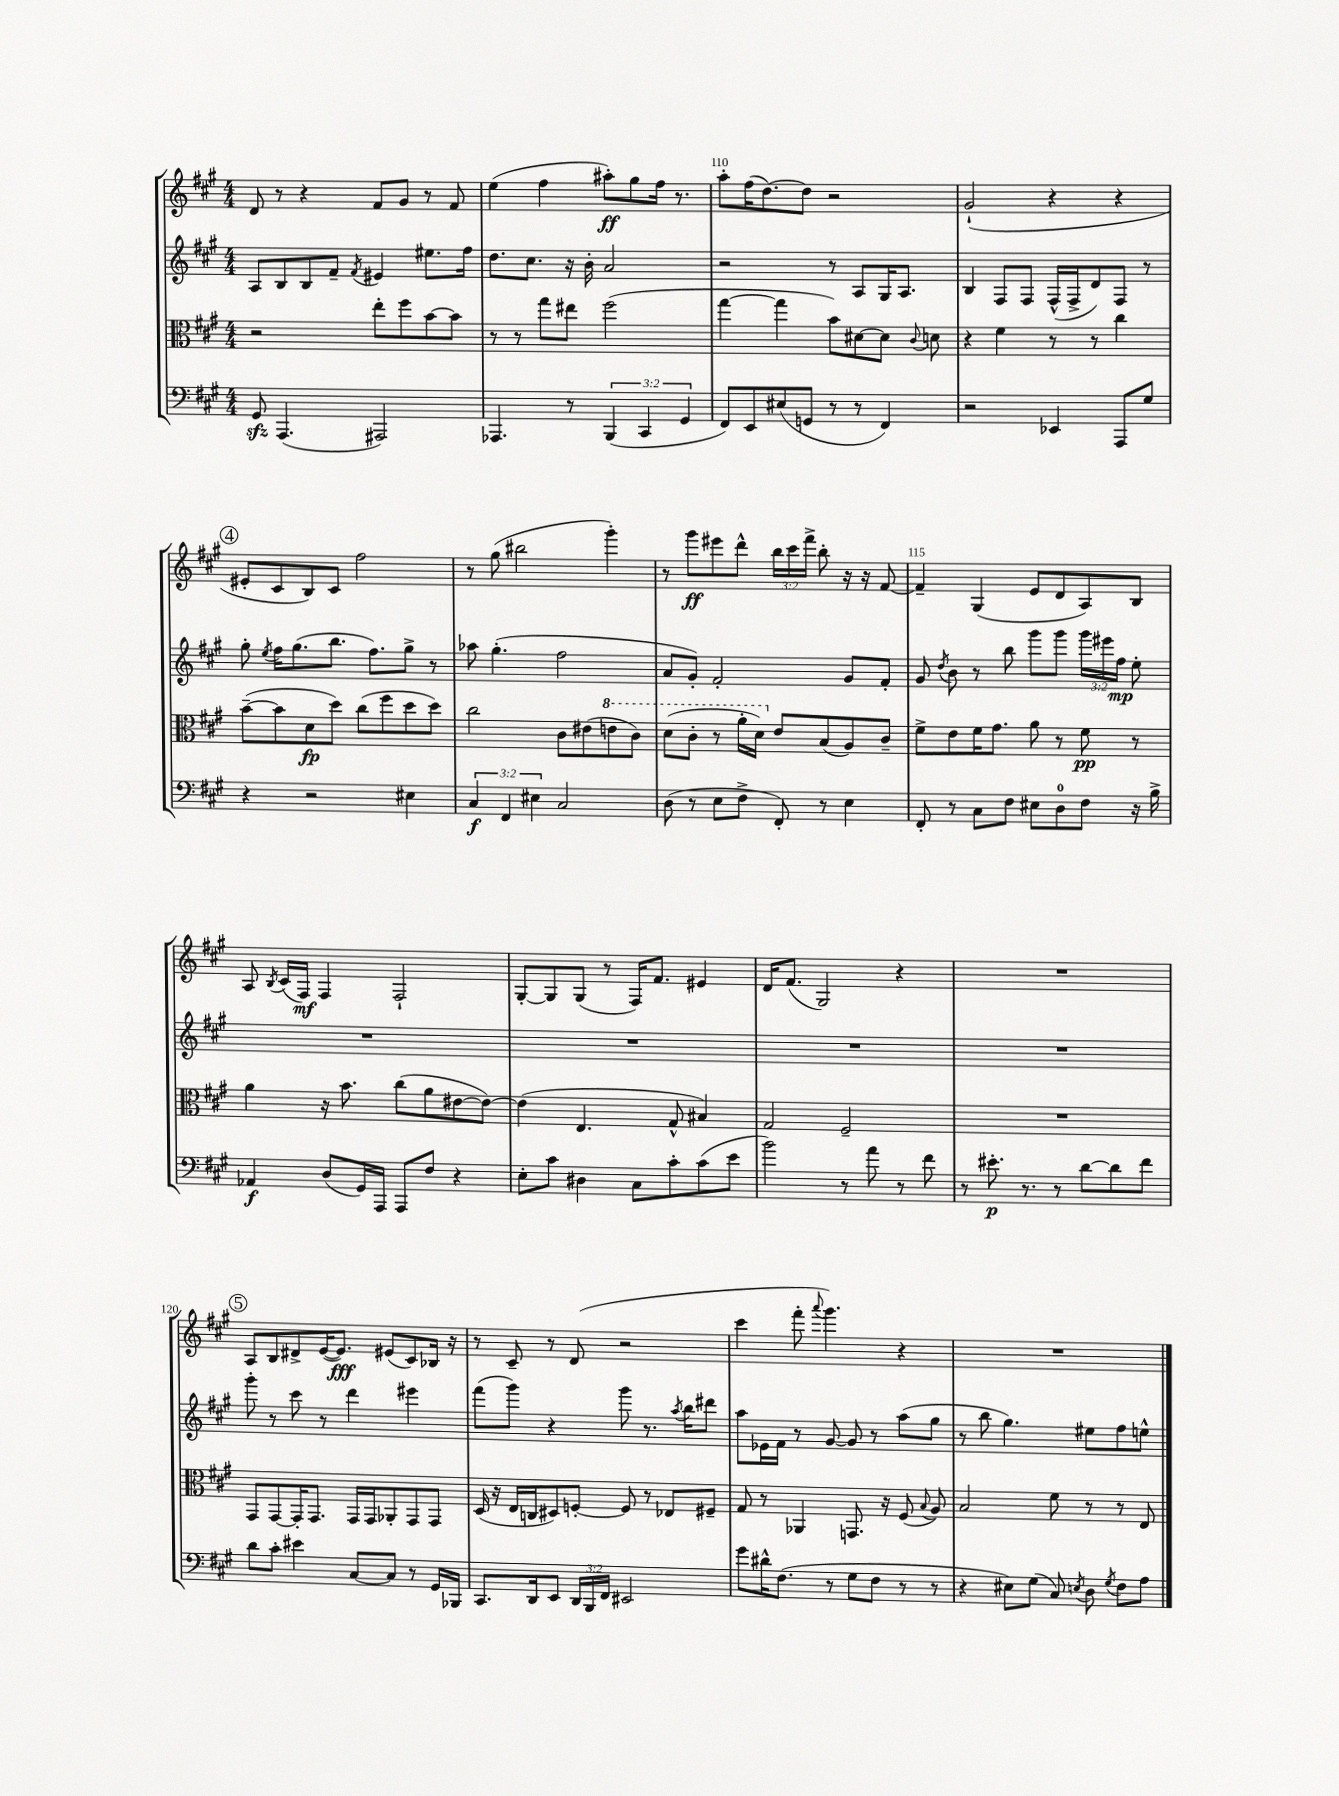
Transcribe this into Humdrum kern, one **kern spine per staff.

**kern	**kern	**kern	**kern
*staff4	*staff3	*staff2	*staff1
*clefF4	*clefC3	*clefG2	*clefG2
*k[f#c#g#]	*k[f#c#g#]	*k[f#c#g#]	*k[f#c#g#]
*M4/4	*M4/4	*M4/4	*M4/4
8GG#	2r	8A	8d
(4.AAA	.	8B	8r
.	.	8B	4r
.	.	8f#~	.
.	.	8qf#	.
2AAA#)	8ee'	4e#	8f#
.	8ff#	.	8g#
.	[8b	8.ee#	8r
.	8b]	.	8f#
.	.	16ff#	.
=	=	=	=
4.AAA-	8r	8.dd	(4ee
.	8r	.	.
.	.	8.cc#	.
.	8gg#	.	4ff#
8r	8ee#	16r	.
.	.	16b'	.
(6BBB	(2ff#	2a	8aa#')
.	.	.	8gg#
6CC#	.	.	.
.	.	.	16ff#
.	.	.	8.r
6GG#	.	.	.
=	=	=	=
8FF#)	[4gg#	2r	8aa'
8EE	.	.	(16ff#
.	.	.	[8.dd)
(8E#	4gg#]	.	.
8GG	.	.	8dd]
8r	8b)	8r	2r
8r	[8d#	8A	.
4FF#)	8d#]	16G#	.
.	.	8.A	.
.	8qqc#	.	.
.	8d	.	.
=	=	=	=
2r	4r	4B	(2g#`
.	4f#	8F#	.
.	.	8F#	.
4EE-	8r	(16F#^^	4r
.	.	16F#^	.
.	8r	8d)	.
8AAA	4cc#	8F#	4r
8G#	.	8r	.
=	=	=	=
4r	([8b~	8gg#'	8e#'
.	.	8qee	.
.	8b]	16ff#	8c#
.	.	(8.gg#	.
2r	8d	.	8B)
.	8dd)	8.bb	8c#
.	(8cc#	.	2ff#
.	.	8.ff#)	.
.	8ff#	.	.
4E#	8dd	8gg#^	.
.	8dd)	8r	.
=	=	=	=
6C#	2cc#	8aa-	8r
.	.	(4.gg#'	(8gg#
6FF#	.	.	.
.	.	.	2bb#
6E#	.	.	.
2C#	8c#	2ff#	.
.	(8e#	.	.
.	8ee	.	4ggg#')
.	8cc#)	.	.
=	=	=	=
(8D	(8dd	8a	8r
8r	8cc#'	8g#')	8ggg#
8E	8r	2f#'	8eee#
8F#^	16aa'	.	8ddd^^
.	16dd)	.	.
8FF#')	8e	.	24bb
.	.	.	24ccc#
.	.	.	24fff#^
8r	(8B	.	8bb'
4E	8A)	8g#	16r
.	.	.	16r
.	8c#~	8f#'	[8f#
=	=	=	=
8FF#'	8f#^	8g#	4f#~]
.	.	8qdd	.
8r	8e	8b	.
8C#	16f#	8r	(4G#
.	8.g#	.	.
8F#	.	8bb	.
8E#	8a	8ggg#	8e
8D	8r	8ggg#	8d
8F#	8f#	24ggg#	8A)
.	.	24eee#	.
.	.	24ff#	.
16r	8r	8ee'	8B
16B^	.	.	.
=	=	=	=
4AA-	4a	1r	8A
.	.	.	8qB
.	.	.	(16c#
.	.	.	16F#)
(8D	16r	.	4F#
.	8.b	.	.
16GG#)	.	.	.
16AAA	.	.	.
8AAA	(8cc#	.	2F#`
8F#	8a	.	.
4r	[8e#	.	.
.	8e#_)	.	.
=	=	=	=
8E'	(4e#]	1r	[8G#'
8c#	.	.	8G#]
4D#	4.E	.	(8G#
.	.	.	8r
8C#	.	.	16F#)
.	.	.	8.f#
8c#'	8G#^^	.	.
(8c#	4B#)	.	4e#
8e	.	.	.
=	=	=	=
2b)	2G#	1r	16d
.	.	.	(8.f#
.	.	.	2G#)
8r	2F#~	.	.
8a	.	.	.
8r	.	.	4r
8f#	.	.	.
=	=	=	=
8r	1r	1r	1r
8.e#'	.	.	.
8.r	.	.	.
8r	.	.	.
[8d	.	.	.
8d]	.	.	.
8f#	.	.	.
=	=	=	=
8d	8GG#	8ggg#'	8A
8c#'	[8GG#	8r	8B
4e#	16GG#']	8ccc#	8d#^
.	8.GG#	.	.
.	.	8r	([16e
.	.	.	8.e])
[8C#	16GG#	4ddd	.
.	16GG#	.	.
8C#]	8AA-'	.	(8e#
8r	8GG#	4eee#	8c#)
16GG#	8GG#	.	16B-
16BBB-	.	.	16r
=	=	=	=
8.CC#	(16D	(8fff#	8r
.	16r	.	.
.	16E	8ggg#)	8c#~
16DD	16C	.	.
8EE	8D#)	4r	8r
24DD	[8F'	.	(8d
24BBB	.	.	.
24FF#	.	.	.
2EE#	8F]	8ggg#	2r
.	8r	8.r	.
.	8E-	.	.
.	.	8qaa	.
.	.	16bb	.
.	8F#~	8ddd#	.
=	=	=	=
8g#	8G#	8aa	4ccc#
16d#^^	8r	16e-	.
(8.F#	.	16f#	.
.	4AA-	8r	8fff#'
.	.	.	8qqaaa
8r	.	[8g#	4.ggg#)
8G#	8.GG	8g#]	.
8F#	.	8r	.
.	16r	.	.
8r	(8F#	(8aa	4r
.	8qqB	.	.
8r	8A)	8gg#	.
=	=	=	=
4r	2B	8r	1r
.	.	8bb	.
8E#)	.	4.gg#)	.
(8G#	.	.	.
8C#)	8f#	.	.
8qE	.	.	.
8D	8r	8ee#	.
8qG#	.	.	.
8F#	8r	8ff#	.
8A	8E	8ee^^	.
==	==	==	==
*-	*-	*-	*-
